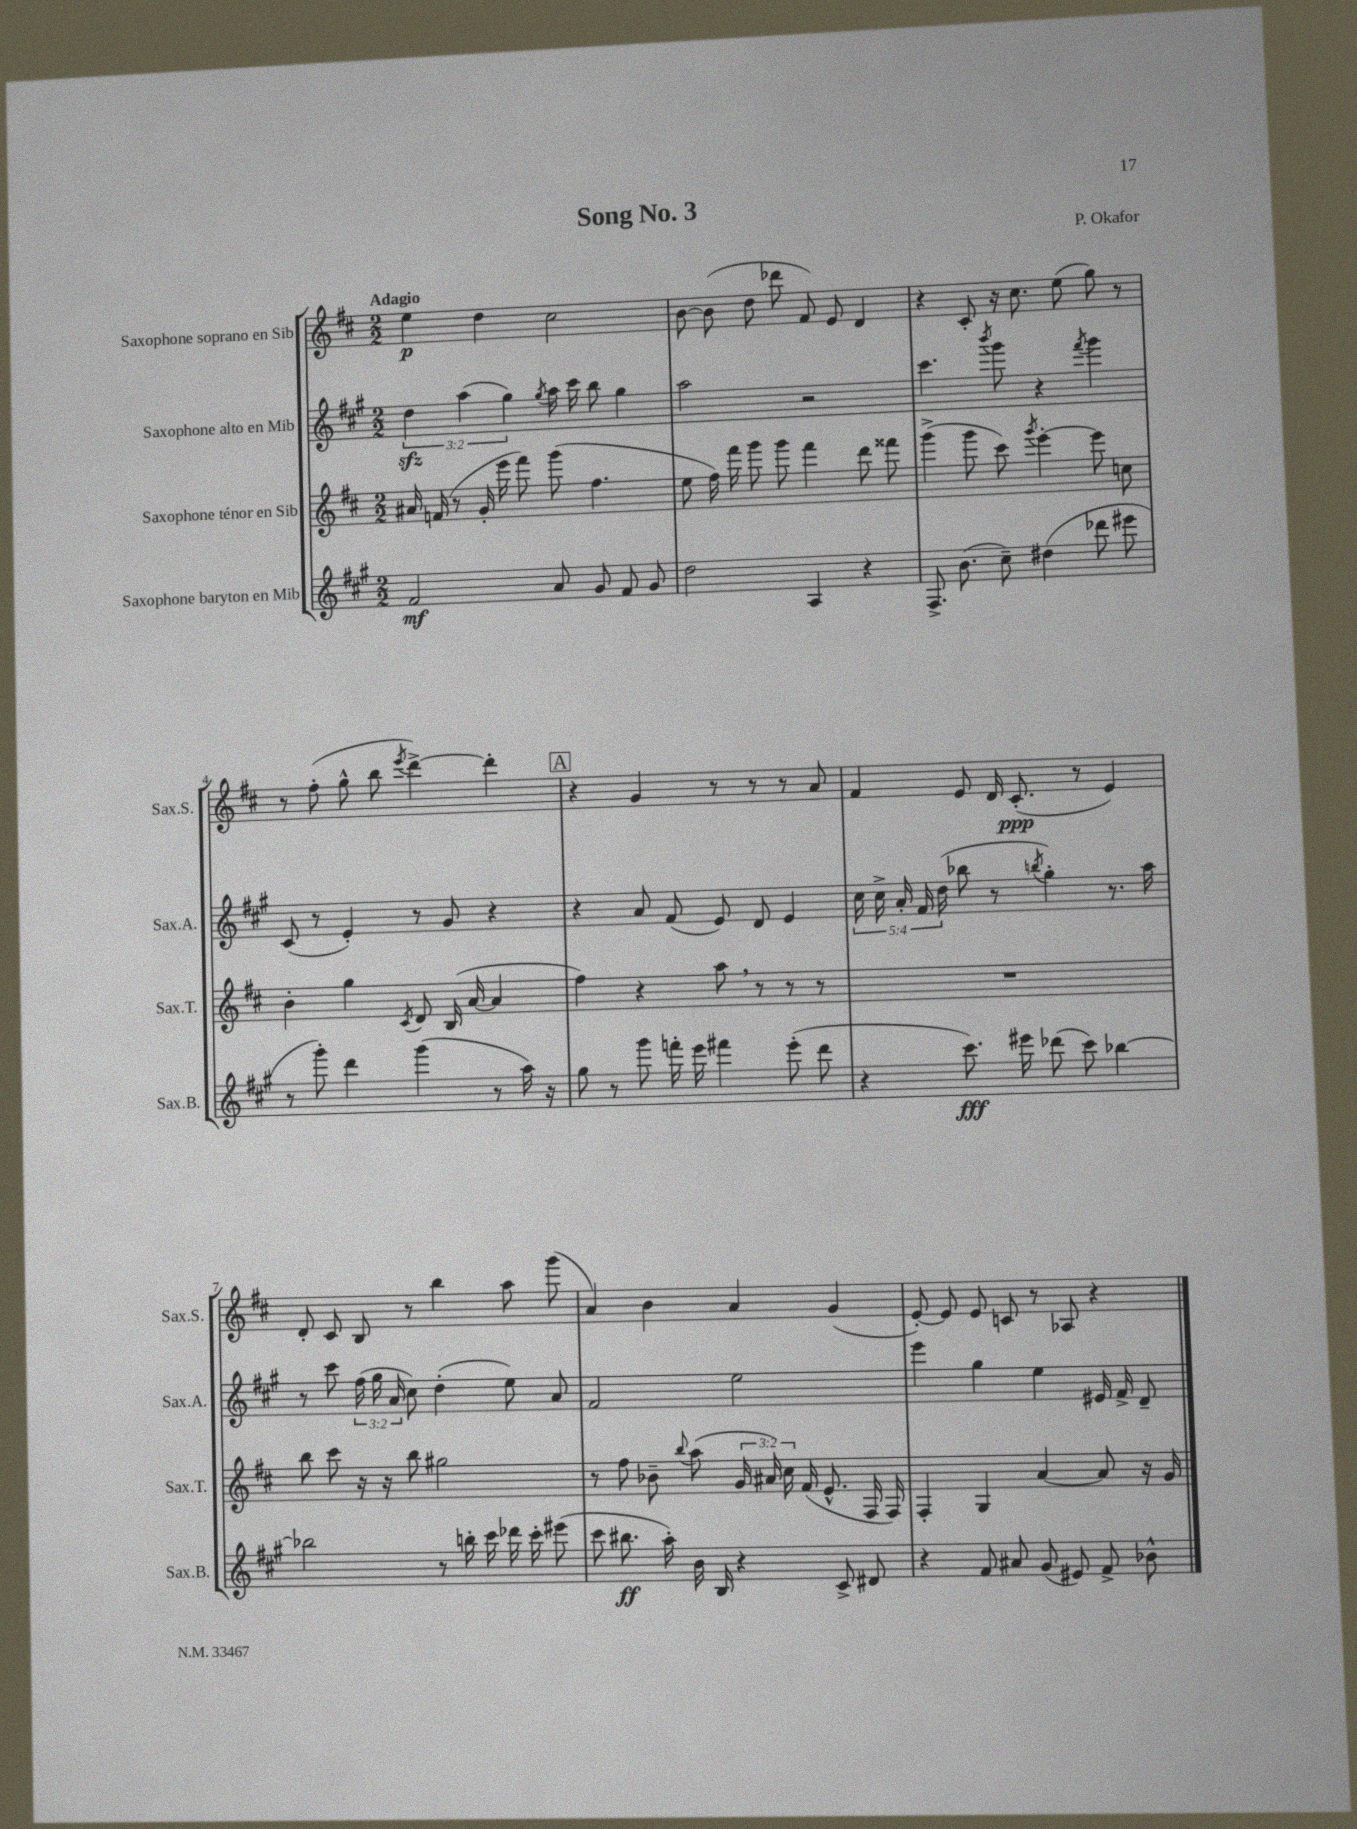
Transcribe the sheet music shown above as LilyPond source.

\header { title = "Song No. 3" composer = "P. Okafor" }
<<
\new StaffGroup <<
\new Staff = "s0" \with { instrumentName = "Saxophone soprano en Sib" shortInstrumentName = "Sax.S." } {
    \clef treble \key d \major \numericTimeSignature \time 2/2 \tempo "Adagio"
    \autoBeamOff e''4\p d''4 cis''2 |
    b'8~ b'8( d''8 des'''8 fis'8) e'8 d'4 |
    r4 cis'8-. r16 cis''8. e''8( g''8) r8 |
    r8 fis''8-.( g''8-^ b''8 \acciaccatura { e'''8 } d'''4~->) d'''4-. |
    \mark \markup { \box "A" } r4 g'4 r8 r8 r8 a'8 |
    fis'4 e'8 d'16 cis'8.-.\ppp( r8 e'4) |
    d'8-. cis'8 b8 r8 b''4 a''8 g'''8( |
    a'4) b'4 a'4 g'4( |
    e'8~-.) e'8 e'8 c'8 r8 aes8 r4 \bar "|." |
}
\new Staff = "s1" \with { instrumentName = "Saxophone alto en Mib" shortInstrumentName = "Sax.A." } {
    \clef treble \key a \major \numericTimeSignature \time 2/2 \override Staff.TupletNumber.text = #tuplet-number::calc-fraction-text
    \autoBeamOff \tuplet 3/2 { d''4\sfz a''4( gis''4) } \acciaccatura { gis''8 } a''16 cis'''16 b''8 gis''4 |
    a''2 r2 |
    cis'''4. \acciaccatura { b'''8 } gis'''8 r4 \acciaccatura { fis'''8 } gis'''4 |
    cis'8( r8 e'4-.) r8 gis'8 r4 |
    \mark \markup { \box "A" } r4 a'8 fis'8( e'8) d'8 e'4 |
    \tuplet 5/4 { cis''16 cis''16-> a'16-. fis'16 d''16( } bes''8 r8 \acciaccatura { b''8 } gis''4-.) r8. a''16 |
    r8 cis'''8 \tuplet 3/2 { fis''16( gis''16 a'16 } cis''8) d''4-.( e''8) a'8 |
    fis'2 e''2 |
    e'''4 gis''4 e''4 eis'16 fis'16-> d'8-- \bar "|." |
}
\new Staff = "s2" \with { instrumentName = "Saxophone ténor en Sib" shortInstrumentName = "Sax.T." } {
    \clef treble \key d \major \numericTimeSignature \time 2/2 \override Staff.TupletNumber.text = #tuplet-number::calc-fraction-text
    \autoBeamOff ais'16 f'16( r8 g'16-. e'''16 fis'''8) g'''8( fis''4. |
    e''8 fis''16) fis'''16 g'''8 g'''8 fis'''4 d'''8 fisis'''8 |
    g'''4->( g'''8 cis'''8) \acciaccatura { g'''8 } e'''4~-. e'''8 c''8 |
    b'4-. g''4 \acciaccatura { cis'8 } d'8 b16( a'16~ a'4 |
    \mark \markup { \box "A" } fis''4) r4 a''8 \breathe r8 r8 r8 |
    R1 |
    b''8 cis'''8 r16 r16 b''8 gis''2 |
    r8 fis''8 bes'8-- \appoggiatura { b''8 } a''8( \tuplet 3/2 { g'16 ais'16) cis''16 } fis'16( e'8.-^ fis16 fis16) |
    fis4-. g4 a'4~ a'8 r16 g'16 \bar "|." |
}
\new Staff = "s3" \with { instrumentName = "Saxophone baryton en Mib" shortInstrumentName = "Sax.B." } {
    \clef treble \key a \major \numericTimeSignature \time 2/2
    \autoBeamOff fis'2\mf a'8 gis'8 fis'8 gis'8 |
    d''2 a4 r4 |
    fis8.-> b'8.( cis''8--) dis''4( des'''8 eis'''8 |
    r8 gis'''8-.) d'''4 gis'''4( r8 a''16) r16 |
    \mark \markup { \box "A" } gis''8 r8 gis'''8 f'''16-. e'''16 fis'''4 e'''8-.( d'''8 |
    r4 cis'''8.\fff) eis'''16 des'''8( cis'''8) bes''4~ |
    bes''2 r8 b''16-. cis'''16 des'''16 cis'''16-. eis'''8( |
    cis'''8 bis''8.\ff a''16-.) b'16 b16 r4 cis'8-> dis'8 |
    r4 fis'8 ais'8 gis'8( eis'8) fis'8-> bes'8-^ \bar "|." |
}
>>
>>
